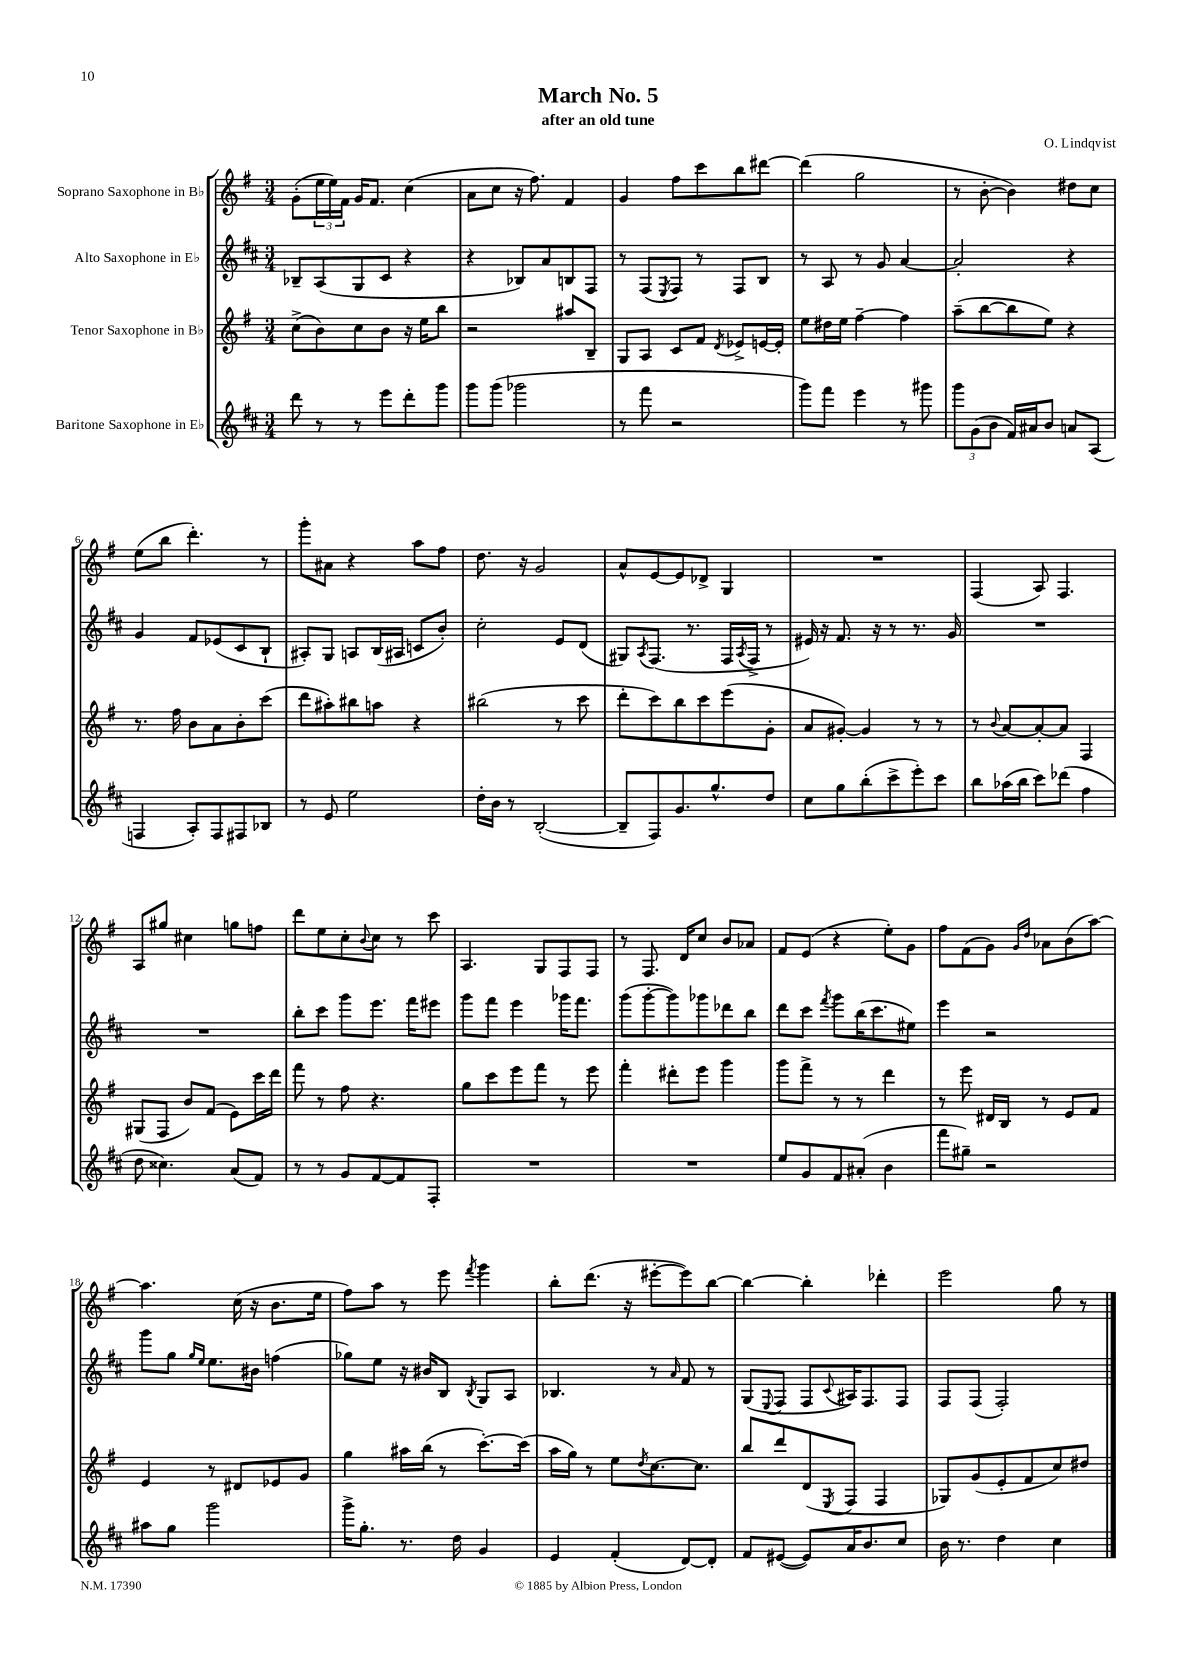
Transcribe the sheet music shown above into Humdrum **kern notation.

**kern	**kern	**kern	**kern
*part4	*part3	*part2	*part1
*staff4	*staff3	*staff2	*staff1
*I"Baritone Saxophone in E♭	*I"Tenor Saxophone in B♭	*I"Alto Saxophone in E♭	*I"Soprano Saxophone in B♭
*clefG2	*clefG2	*clefG2	*clefG2
*k[f#c#]	*k[f#]	*k[f#c#]	*k[f#]
*M3/4	*M3/4	*M3/4	*M3/4
=1	=1	=1	=1
8ddd\	(8cc^\L	8B-X~/L	(8g'\L
8r	8b\)	(8A/	24ee\L
.	.	.	24ee\)
.	.	.	24f#\JJ
8r	8cc\	8G/	16g/KL
.	.	.	8.f#/J
8eee\L	8b\J	8c#/J	.
8ddd'\	16r	4r	(4cc\
.	16ee\KL	.	.
8ggg\J	8bb\J	.	.
=2	=2	=2	=2
8ggg\L	2r	4r	8a\L
(8ggg\J	.	.	8cc\J
2ggg-X\	.	8B-X/L)	16r
.	.	.	8.ff#\)
.	.	8a/	.
.	8aa#X/L	8Bn/	4f#/
.	8B~/J	8F#/J	.
=3	=3	=3	=3
8r	8G/L	8r	4g/
8fff#\	8A/J	(8F#/L	.
.	.	8qE/	.
2r	8c/L	8F#/J)	8ff#\L
.	8f#/J	8r	8ccc\
.	8qd/	.	.
.	8e-X^/L	8F#/L	8bb\
.	[16en/L	8B/J	[8ddd#X\J
.	16e'/JJ]	.	.
=4	=4	=4	=4
8ggg\L)	8ee\L	8r	(4ddd#\]
8fff#\J	16dd#X\L	8A/	.
.	16ee\JJ	.	.
4eee\	[4ff#~\	8r	2gg\
.	.	8g/	.
8r	4ff#\]	[4a/	.
8ggg#X\	.	.	.
=5	=5	=5	=5
12ggg\L	(8aa~\L	2a'/]	8r
(12g\	.	.	.
.	[8bb\	.	[8b'\
12b\J	.	.	.
16f#/LL)	8bb\]	.	4b\])
16a#X/J	.	.	.
8b/J	8ee\J)	.	.
8an/L	4r	4r	8dd#X\L
(8A/J	.	.	8cc\J
!!LO:LB:g=z
=6	=6	=6	=6
4Fn/	8.r	4g/	(8ee\L
.	.	.	8bb\J
.	16ff#\	.	.
8A'/L)	8b\L	8f#/L	4.ddd'\)
8F/	8a\	(8e-X/	.
8F#X/	8b'\	8c#/	.
8B-X/J	(8ccc\J	8B`/J	8r
=7	=7	=7	=7
8r	8ddd\L	8A#X'/L)	8ggg'\L
8e/	8aa#X'\)	8G/J	8a#X\J
2ee\	8bb#X\	8An/L	4r
.	8aan\J	(16B/L	.
.	.	16A#X/JJ	.
.	4r	8cn/L	8aa\L
.	.	8b'/J)	8ff#\J
=8	=8	=8	=8
16dd'\LL	(2bb#X\	2cc#'\	8.dd\
16b\JJ	.	.	.
8r	.	.	.
.	.	.	16r
([2B'/	.	.	2g/
.	8r	8e/L	.
.	8ccc\	(8d/J	.
=9	=9	=9	=9
8B~/L]	8ddd'\L	8G#X/L)	8a^^/L
.	.	8qA/	.
8F#/)	8ccc\)	(8.F#/J	[8e/
8.g/	8bb\	.	8e/]
.	.	8.r	.
.	8ccc\	.	8d-X^/J
8.gg^^/	.	.	.
.	(8eee\	16F#/LL	4G/
.	.	8qA/	.
.	.	16F#^/JJ	.
8dd/J	8g'\J	8r	.
=10	=10	=10	=10
8cc#\L	8a/L	16e#X/)	2.r
.	.	16r	.
8gg\	[8g#X'/J)	8.f#/	.
(8bb'\	4g#/]	.	.
.	.	16r	.
8ccc#^\	.	8r	.
8eee'\)	8r	8.r	.
8ccc#\J	8r	.	.
.	.	16g/	.
=11	=11	=11	=11
8bb\L	8r	2.r	(4F#/
.	8qqb/	.	.
(16aa-X\L	[8a/L	.	.
16bb\JJ	.	.	.
8ccc#\L)	8a'/_	.	8A/)
(8ddd-X\J	8a/J]	.	4.F#/
4ff#\	4F#/	.	.
!!LO:LB:g=z
=12	=12	=12	=12
8dd\	(8G#X/L	2.r	8A/L
4.cc##X\)	8F#/J	.	8gg#X/J
.	8b/L)	.	4cc#X\
.	(8f#/J	.	.
(8a/L	8e\L)	.	8ggn\L
8f#/J)	16ccc\L	.	8ffn\J
.	16ddd\JJ	.	.
=13	=13	=13	=13
8r	8fff#\	8bb'\L	8ddd\L
8r	8r	8ccc#\J	8ee\
8g/L	8ff#\	8ggg\L	8cc'\
.	.	.	8qqb/
[8f#/	4.r	8.eee\J	8cc\J
8f#/]	.	.	8r
.	.	16fff#\KL	.
8F#'/J	.	8eee#X\J	8ccc\
=14	=14	=14	=14
2.r	8gg\L	8ggg\L	4.A/
.	8ccc\	8fff#\J	.
.	8eee\	4eee\	.
.	8fff#\J	.	8G/L
.	8r	16ggg-X\KL	8F#/
.	.	8.fff#\J	.
.	8eee\	.	8F#/J
=15	=15	=15	=15
2.r	4fff#'\	(8ggg\L	8r
.	.	[8ggg'\	8.F#/
.	8ddd#X'\L	8ggg\])	.
.	.	.	16d/KL
.	8eee\J	8ggg-X\	8cc/J
.	4ggg\	8ddd-X\	8b/L
.	.	8bb\J	8a-X/J
=16	=16	=16	=16
8ee/L	8ggg\L	8ddd\L	8f#/L
8g/	8fff#^\J	8ccc#\J	(8e/J
.	.	8qfff#/	.
8f#/	8r	8ggg\L	4r
(8a#X'/J	8r	(16bb\K	.
.	.	8.ccc#\	.
4b\	4ddd\	.	8ee'\L)
.	.	8ee#X\J)	8g\J
=17	=17	=17	=17
8fff#\L	8r	4eee\	8ff#\L
8gg#X~\J)	8eee\	.	(8f#\
2r	16d#X/LL	2r	8g\J)
.	16B/JJ	.	.
.	.	.	16qqg/LL
.	.	.	16qqdd/JJ
.	8r	.	8a-X\L
.	8e/L	.	(8b\
.	8f#/J	.	[8aa\J)
!!LO:LB:g=z
=18	=18	=18	=18
8aa#X\L	4e/	8ggg\L	4.aa\]
8gg\J	.	8gg\J	.
.	.	16qqgg/LL	.
.	.	16qqee/JJ	.
2ggg\	8r	8.ee\L	.
.	8d#X/L	.	(16cc\
.	.	16b#X\Jk	16r
.	8e-X/	(4ffn\	8.b\L
.	8g/J	.	.
.	.	.	16ee\Jk
=19	=19	=19	=19
16ggg^\KL	4gg\	8gg-X\L)	8ff#\L)
8.gg'\J	.	.	.
.	.	8ee\J	8aa\J
8.r	16aa#X\LL	16r	8r
.	(16bb\JJ	16b#X/KL	.
.	8r	8B/J	8eee\
16dd\	.	.	.
.	.	8qB/	8qfff#/
4g/	[8.ccc'\L)	8G/L	4ggg\
.	.	8A/J	.
.	(16ccc\Jk]	.	.
=20	=20	=20	=20
4e/	16aa\LL	4.B-X/	8bb'\L
.	16gg\JJ)	.	.
.	8r	.	(8.ddd\J
(4f#'/	8ee\L	.	.
.	.	.	16r
.	8qdd/	.	.
.	[8.cc\	8r	[8eee#X'\L
.	.	16qqa/	.
[8d/L)	.	8f#/	8eee#\])
.	8.cc\J]	.	.
8d'/J]	.	8r	[8bb\J
=21	=21	=21	=21
8f#/L	8bb/L	(8G/L	4bb\_
.	.	8qqE/	.
([8e#X/J	8ddd/	8F#/J	.
8e#/L])	(8d/	8F#/L	4bb'\]
.	8qE/	8qqc#/	.
16a/K	8F#/J	16A#X/K)	.
8.b/	.	8.F#/	.
.	4F#/	.	4ddd-X'\
8cc#/J	.	8F#/J	.
=22	=22	=22	=22
16b\	8G-X/L)	8F#/L	2eee\
8.r	.	.	.
.	(8g/	(8F#/J	.
4dd\	8e'/	2F#'/)	.
.	8f#/	.	.
4cc#\	8cc/)	.	8gg\
.	8dd#X/J	.	8r
==	==	==	==
*-	*-	*-	*-
